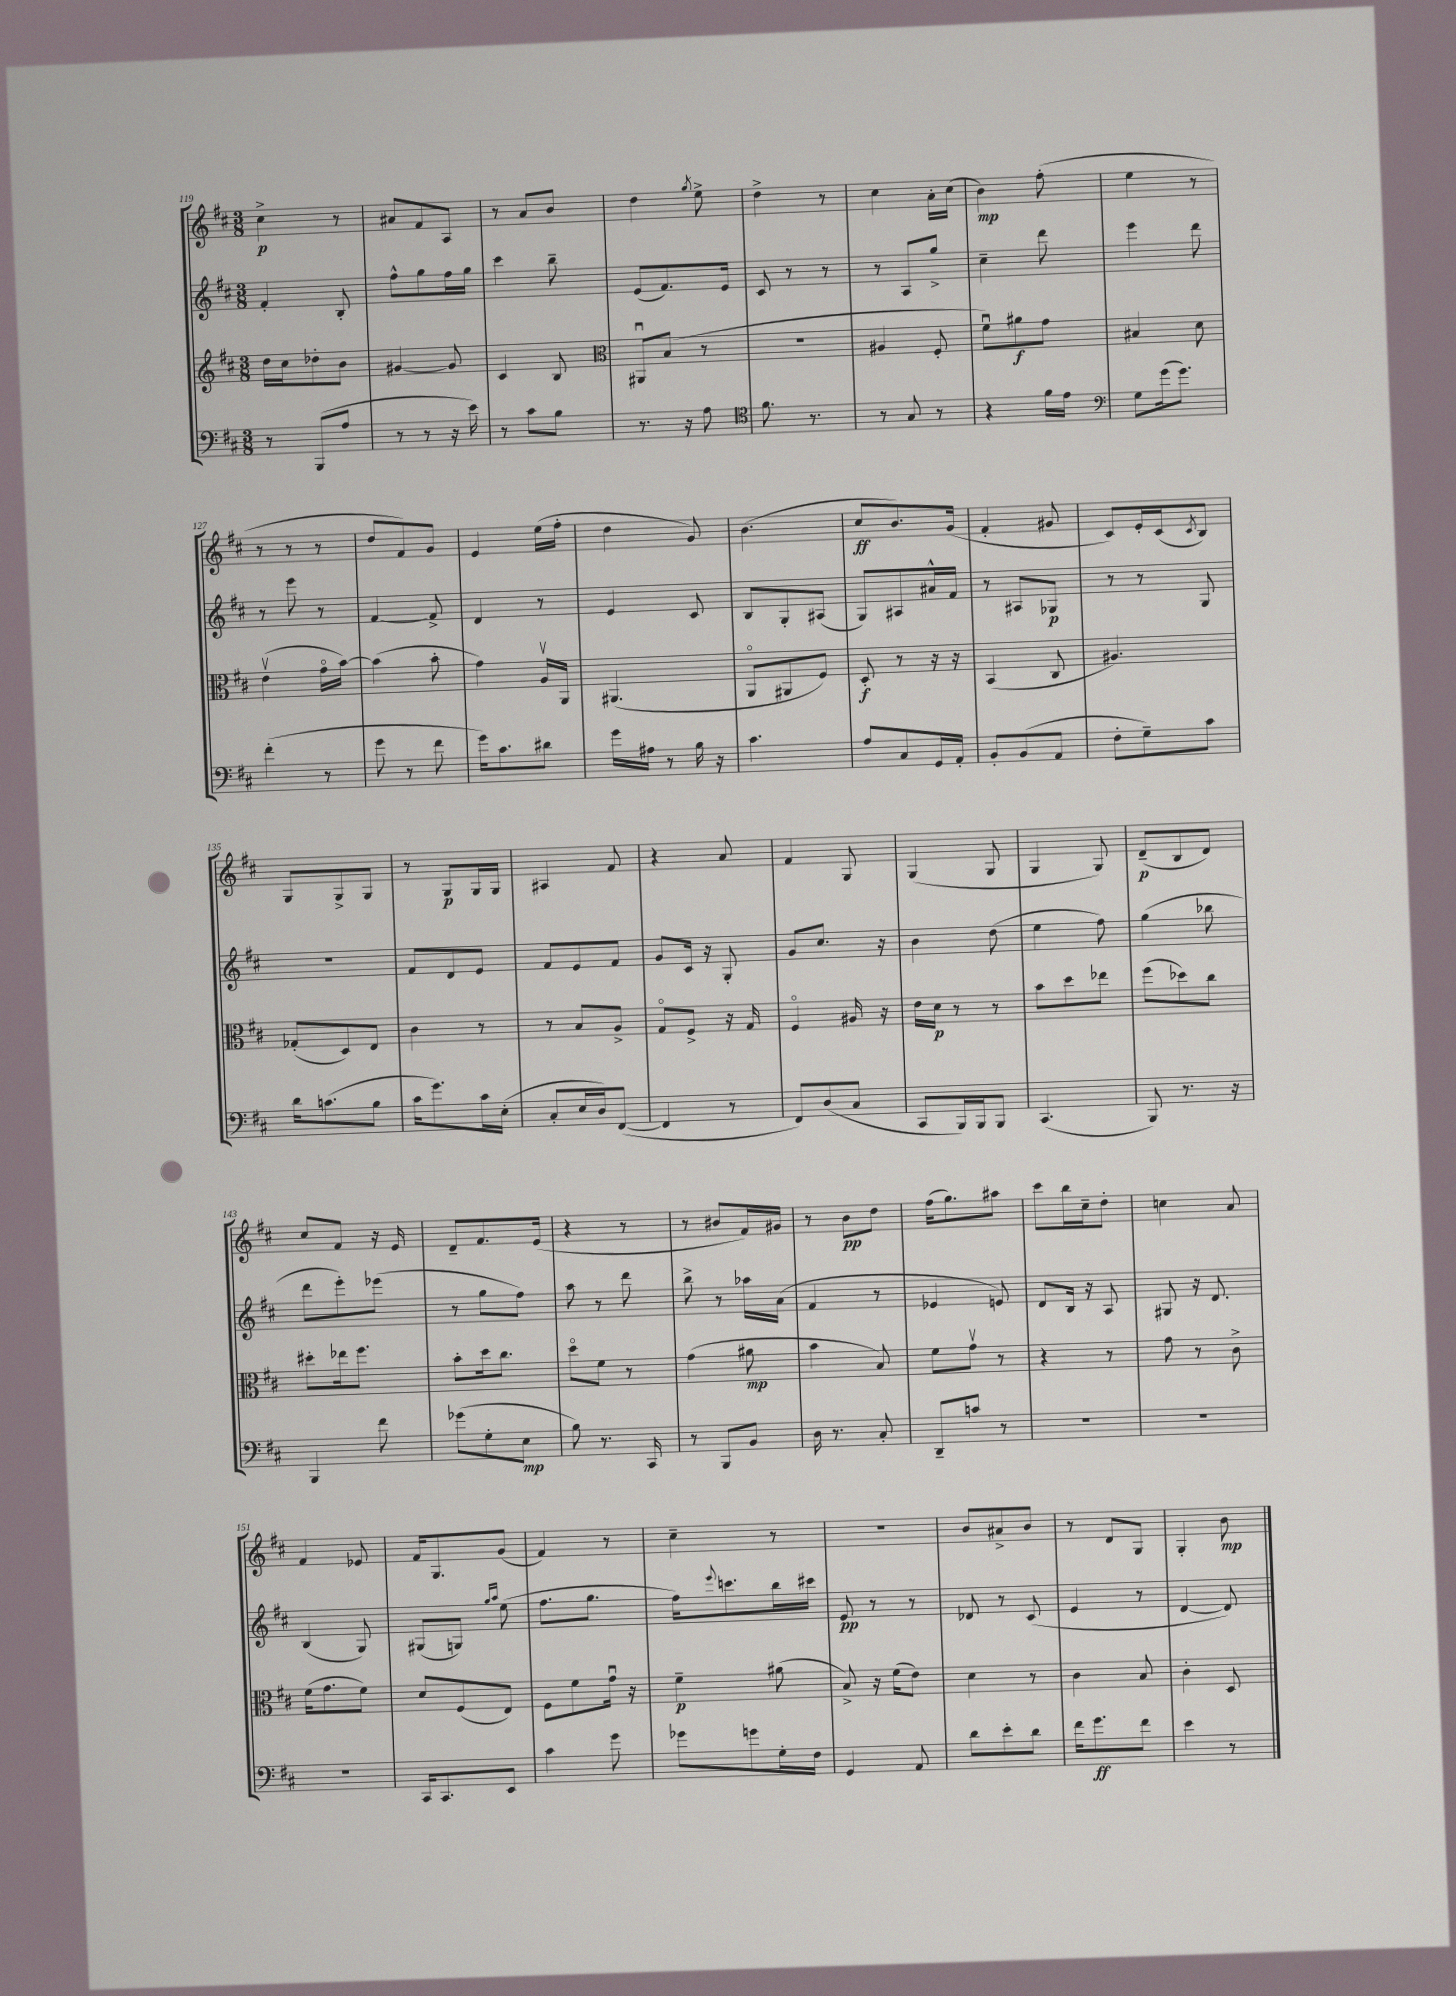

**kern	**kern	**kern	**kern
*staff4	*staff3	*staff2	*staff1
*clefF4	*clefG2	*clefG2	*clefG2
*k[f#c#]	*k[f#c#]	*k[f#c#]	*k[f#c#]
*M3/8	*M3/8	*M3/8	*M3/8
8r	16dd	4f#'	4cc#^
.	16cc#	.	.
(8BBB	8dd-'	.	.
8A	8b	8B'	8r
=	=	=	=
8r	[4g#	8ff#^^	8a#
8r	.	8gg	8f#
16r	8g#]	16ff#	8A
16e)	.	16gg	.
=	=	=	=
8r	4c#	4ccc#	8r
8c#	.	.	8a
8B	8B	8bb~	8b
=	=	=	=
*	*clefC3	*	*
8.r	8AA#u	(8e	4dd
.	(8B	8.f#)	.
16r	.	.	.
.	.	.	8qgg
8A	8r	.	8ee^
.	.	16e	.
=	=	=	=
*clefC4	*	*	*
8.f#	4.r	8c#	4dd^
.	.	8r	.
8.r	.	.	.
.	.	8r	8r
=	=	=	=
8r	4A#	8r	4cc#
8G	.	8A	.
8r	8F#'	8gg^	16a'
.	.	.	(16cc#
=	=	=	=
4r	8f#u)	4cc#~	4b)
.	8a#	.	.
16f#	8g	8ddd	(8ff#'
16e	.	.	.
=	=	=	=
*clefF4	*	*	*
8G	4B#	4eee	4ee
(16g	.	.	.
8.g)	.	.	.
.	8d	8ddd	8r
=	=	=	=
(4f#'	(4ev	8r	8r
.	.	8eee	8r
8r	16go	8r	8r
.	[16b)	.	.
=	=	=	=
8g	(4b]	[4f#	8dd
8r	.	.	8f#)
8f#	8b'	8f#^]	8g
=	=	=	=
16g)	4g)	4d	4e
8.c#	.	.	.
8d#	16Av	8r	(16ee
.	16AA	.	16ff#'
=	=	=	=
16g	(4.AA#	4e	4dd
16A#	.	.	.
8r	.	.	.
16B	.	8c#	8g)
16r	.	.	.
=	=	=	=
4.c#	8AAo	8B	(4.b
.	8AA#	8G'	.
.	8F#)	(8A#	.
=	=	=	=
8A	8D'	8G)	8cc#
8C#	8r	8A#	8.b)
16GG	16r	16a#^^	.
16AA'	16r	16f#	(16g
=	=	=	=
8BB'	(4BB	8r	4f#'
(8BB	.	8A#	.
8AA	8C#	8G-	8g#
=	=	=	=
8F#'	4.A#)	8r	8c#)
8G~)	.	8r	16e'
.	.	.	(16c#
.	.	.	8qc#
8c#	.	8G	8B)
=	=	=	=
16d	(8G-'	4.r	8G
(8.c	.	.	.
.	8D)	.	8G^
8B	8E	.	8G
=	=	=	=
16c#	4c#	8f#	8r
8.g)	.	.	.
.	.	8d	8G
16c#	8r	8e	16G
(16E'	.	.	16G
=	=	=	=
8C#'	8r	8f#	4A#
16E	8B	8e	.
16D)	.	.	.
([8FF#	8A^	8f#	8f#
=	=	=	=
4FF#]	8Go	8g	4r
.	8F#^	16c#	.
.	.	16r	.
8r	16r	8G'	8a
.	16G	.	.
=	=	=	=
8FF#)	4F#o	8g	4f#
(8D	.	8.cc#	.
8C#	16A#	.	8G
.	16r	16r	.
=	=	=	=
8CC#	16e	4b	(4G
.	16d	.	.
16BBB)	8r	.	.
16BBB	.	.	.
8BBB	8r	(8dd	8G
=	=	=	=
(4.CC#	8b	4ee	4G
.	8dd	.	.
.	8ee-	8ff#)	8G)
=	=	=	=
8BBB)	(8ff#	(4gg	(8d~
8.r	8dd-)	.	8B
.	8cc#	8bb-	8d)
16r	.	.	.
=	=	=	=
4BBB	8dd#'	8ddd	8cc#
.	16ee-	8eee')	8f#
.	8.ff#	.	.
8f#	.	(8eee-	16r
.	.	.	16e
=	=	=	=
(8g-	8b'	8r	8d~
8G'	16dd	8gg	8.f#
.	8.cc#	.	.
8E	.	8ff#)	.
.	.	.	(16e
=	=	=	=
8B)	8ddo	8aa	4r
8.r	8f#	8r	.
.	8r	8ddd	8r
16CC#	.	.	.
=	=	=	=
8r	(4g	8bb^	8r
8BBB	.	8r	8b#
8BB	8a#	16aa-	16f#)
.	.	(16a	16g#
=	=	=	=
16D	4b	4f#	8r
8.r	.	.	.
.	.	.	8b
8C#'	8B)	8r	8dd
=	=	=	=
8DD~	8f#	4e-	(16ff#
.	.	.	8.gg)
8c	8gv	.	.
8r	8r	8e)	8aa#
=	=	=	=
4.r	4r	8d	8ccc#
.	.	16B	16bb
.	.	16r	16cc#~
.	8r	8A	8dd'
=	=	=	=
4.r	8g	8G#	4cc
.	8r	16r	.
.	.	8.d	.
.	8c#^	.	8a
=	=	=	=
4.r	(16f#	(4B	4f#
.	8.g	.	.
.	8f#)	8G)	8e-
=	=	=	=
16CC#	8d	(8G#	16f#
8.CC#	.	.	8.G
.	(8F#	8G)	.
.	.	16qqgg	.
.	.	16qqaa	.
8EE	8E)	(8ee	(8g
=	=	=	=
4c#	8F#	8.ff#	4f#)
.	8f#	.	.
.	.	8.gg	.
8g	16gu	.	8r
.	16r	.	.
=	=	=	=
8g-	4f#~	16ff#)	4cc#~
.	.	8qqeee	.
.	.	8.ccc	.
8g	.	.	.
16G'	(8a#	16bb	8r
16F#	.	16ccc#	.
=	=	=	=
4GG	8B^)	8e	4.r
.	16r	8r	.
.	(16f#	.	.
8AA	8e)	8r	.
=	=	=	=
8d	4d	8d-	8b
8e'	.	8r	8a#^
8d	8r	(8c#	8b
=	=	=	=
16f#	4c#	4e	8r
8.g	.	.	.
.	.	.	8d
8f#	8B	8r	8G
=	=	=	=
4e	4c#'	[4d	4G'
8r	8D	8d])	8b
==	==	==	==
*-	*-	*-	*-
